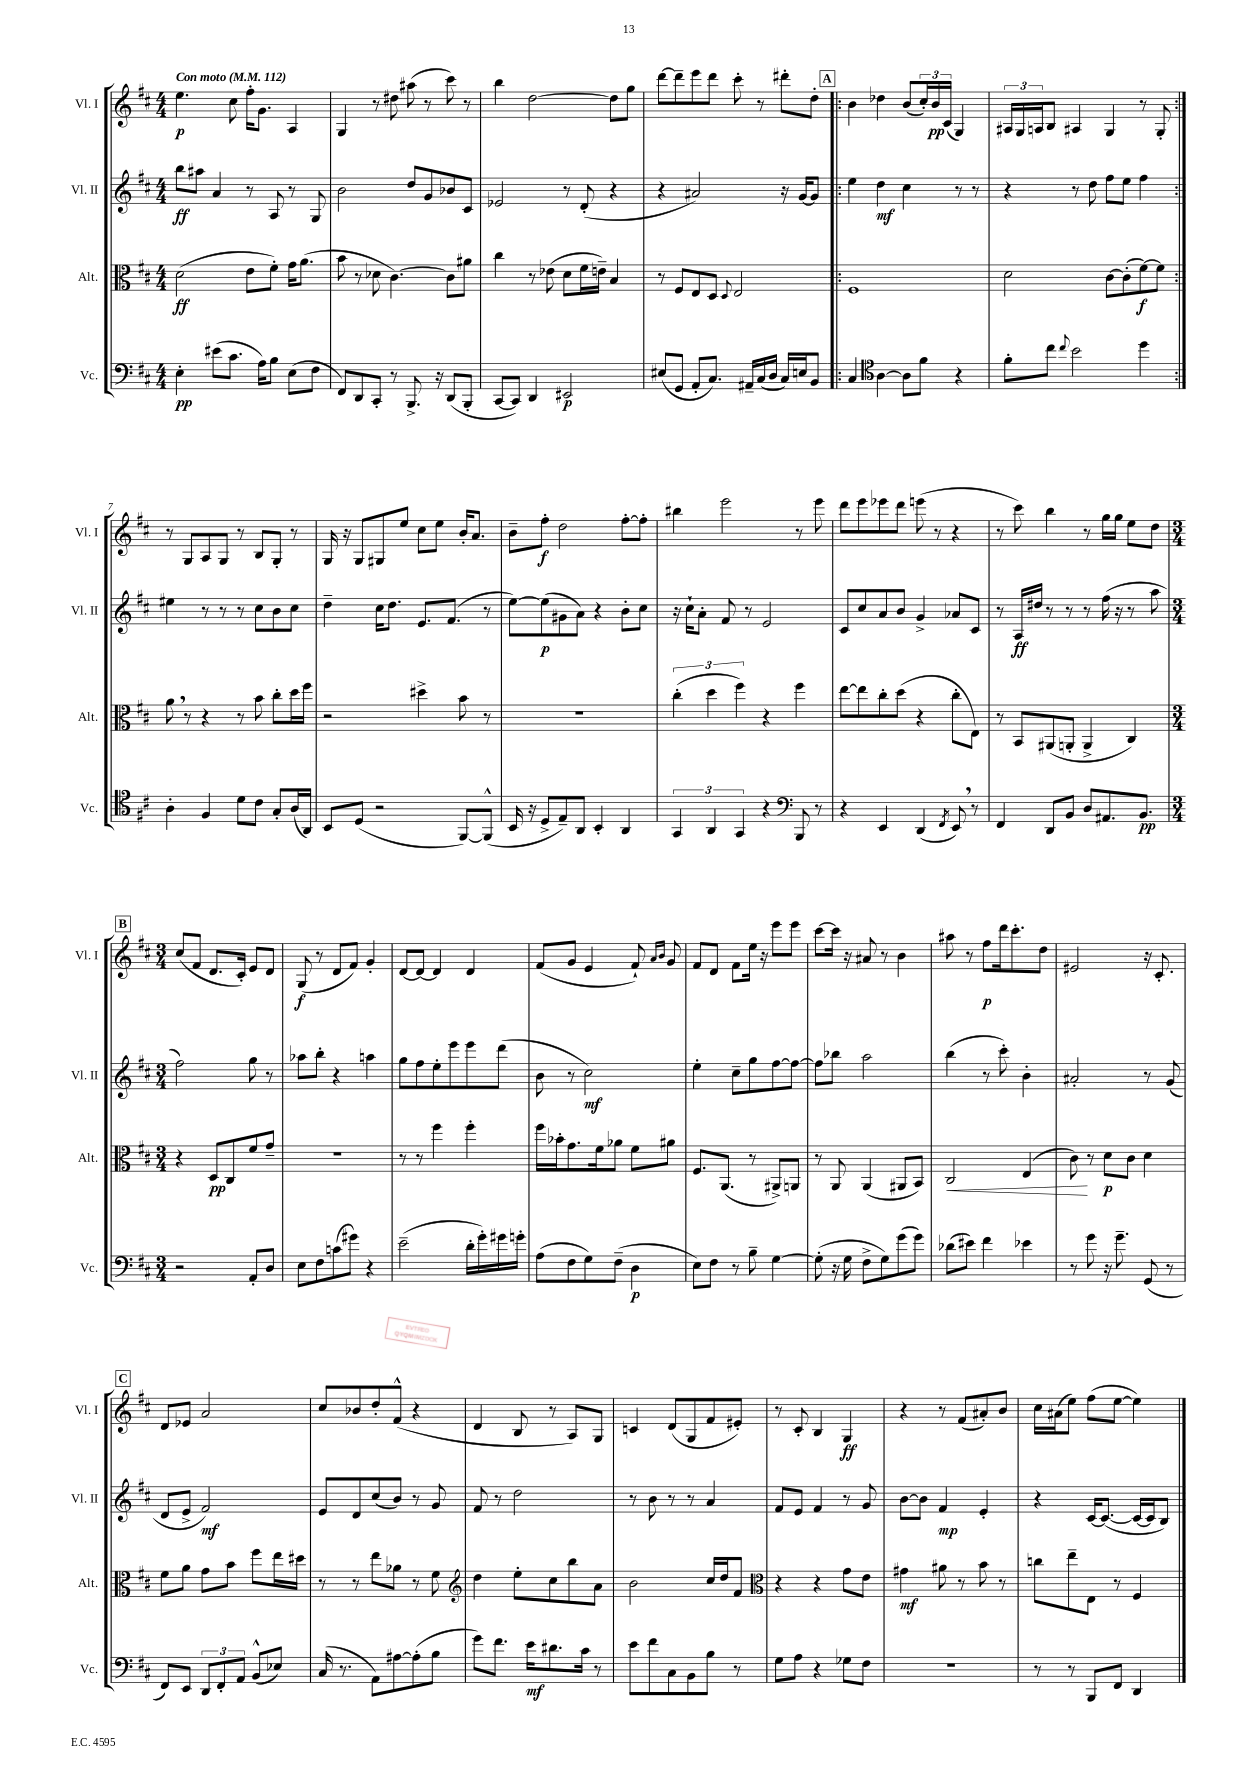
<<
\new StaffGroup <<
\new Staff = "s0" \with { instrumentName = "Vl. I" shortInstrumentName = "Vl. I" } {
    \clef treble \key d \major \numericTimeSignature \time 4/4 \tempo "Con moto" 4 = 112
    e''4.\p cis''8 fis''16-. g'8. a4 |
    g4 r8 dis''8 ais''8( r8 cis'''8) r8 |
    b''4 d''2~ d''8 g''8 |
    d'''8~ d'''8-- e'''8 d'''8 cis'''8-. r8 dis'''8-. d''8-. |
    \repeat volta 2 { \mark \markup { \box "A" } b'4 des''4 b'8( \tuplet 3/2 { cis''16-.) b'16\pp cis'16( } g4) |
    \tuplet 3/2 { ais16 g16 a16 } b8 ais4 g4 r8 g8-. | }
    r8 g8 a8 g8 r8 b8 g8-. r8 |
    g16 r16 g8 gis8 e''8 cis''8 e''8 b'16-. a'8. |
    b'8-- fis''8-.\f d''2 fis''8~-. fis''8-. |
    bis''4 e'''2 r8 e'''8 |
    d'''8 e'''8 ees'''8 d'''8 e'''8( r8 r4 |
    r8 cis'''8) b''4 r8 g''16 g''16 e''8 d''8 |
    \mark \markup { \box "B" } \numericTimeSignature \time 3/4 cis''8( fis'8 d'8. cis'16-.) e'8 d'8 |
    g8\f( r8 d'8 fis'8) g'4-. |
    d'8~ d'8~ d'4 d'4 |
    fis'8( g'8 e'4 fis'8-!) \grace { a'16 b'16 } g'8 |
    fis'8 d'8 fis'8 e''16 r16 e'''8 e'''8 |
    cis'''8~ cis'''16 r16 ais'8 r8 b'4 |
    ais''8 r8 fis''8\p d'''16 cis'''8.-. d''8 |
    eis'2 r16 cis'8.-. |
    \mark \markup { \box "C" } d'8 ees'8 a'2 |
    cis''8 bes'8 d''8-. fis'8-^( r4 |
    d'4 b8 r8 a8) g8 |
    c'4 d'8( g8 fis'8 eis'8-.) |
    r8 cis'8-. b4 g4\ff |
    r4 r8 fis'8( ais'8-.) b'8 |
    cis''16 ais'16( e''8) fis''8( e''8~ e''4) \bar "|." |
}
\new Staff = "s1" \with { instrumentName = "Vl. II" shortInstrumentName = "Vl. II" } {
    \clef treble \key d \major \numericTimeSignature \time 4/4
    b''8\ff ais''8 a'4 r8 a8 r8 g8 |
    b'2 d''8 g'8 bes'8 cis'8 |
    ees'2 r8 d'8-.( r4 |
    r4 ais'2) r16 g'16~ g'8 |
    \repeat volta 2 { \mark \markup { \box "A" } e''4 d''4\mf cis''4 r8 r8 |
    r4 r8 d''8 fis''8 e''8 fis''4 | }
    eis''4 r8 r8 r8 cis''8 b'8 cis''8 |
    d''4-- cis''16 d''8. e'8. fis'8.( r8 |
    e''8~) e''8\p( gis'8 a'8) r4 b'8-. cis''8 |
    r16 cis''16-! a'8-. fis'8 r8 e'2 |
    cis'8 cis''8 a'8 b'8 g'4-> aes'8 cis'8 |
    r8 a16\ff dis''16 r8 r8 r8 fis''16( r16 r8 a''8 |
    \mark \markup { \box "B" } \numericTimeSignature \time 3/4 fis''2) g''8 r8 |
    aes''8 b''8-. r4 a''4 |
    g''8 fis''8 e''8-. e'''8 e'''8 d'''8( |
    b'8 r8 cis''2\mf) |
    e''4-. cis''8-- g''8 fis''8~ fis''8~ |
    fis''8 bes''8 a''2 |
    b''4( r8 cis'''8-.) b'4-. |
    ais'2-. r8 g'8( |
    \mark \markup { \box "C" } d'8 e'8-> fis'2\mf) |
    e'8 d'8 cis''8( b'8) r8 g'8 |
    fis'8 r8 d''2 |
    r8 b'8 r8 r8 a'4 |
    fis'8 e'8 fis'4 r8 g'8 |
    b'8~ b'8 fis'4\mp e'4-. |
    r4 cis'16~ cis'8.~( cis'16~ cis'16 b8) \bar "|." |
}
\new Staff = "s2" \with { instrumentName = "Alt." shortInstrumentName = "Alt." } {
    \clef alto \key d \major \numericTimeSignature \time 4/4
    d'2\ff( e'8 fis'8-.) g'16 a'8.( |
    b'8 r8 des'8 cis'4.~) cis'8 ais'8 |
    cis''4 r8 ees'8( d'8 fis'16 e'16--) b4 |
    r8 fis8 e8 d8 \appoggiatura { d8 } e2 |
    \repeat volta 2 { \mark \markup { \box "A" } fis1 |
    d'2 cis'8~ cis'8-.( fis'8~\f) fis'8 | }
    a'8 \breathe r8 r4 r8 b'8 cis''8-. d''16 fis''16 |
    r2 dis''4-> b'8 r8 |
    R1 |
    \tuplet 3/2 { cis''4-.( d''4 fis''4) } r4 fis''4 |
    e''8~ e''8 cis''8-. d''8( r4 cis''8-. e8) |
    r8 b,8 ais,8( a,8-. a,4-> cis4) |
    \mark \markup { \box "B" } \numericTimeSignature \time 3/4 r4 d8\pp cis8 fis'8 g'8-- |
    R2. |
    r8 r8 fis''4 fis''4-. |
    fis''16 bes'16-. g'8. fis'16 aes'8 fis'8 ais'8 |
    fis8. a,8.( r8 ais,8->) a,8 |
    r8 a,8 a,4( ais,8 b,8) |
    cis2\< e4( |
    cis'8\!) r8 d'8\p cis'8 d'4 |
    \mark \markup { \box "C" } fis'8 a'8 g'8 b'8 fis''8 e''16 dis''16 |
    r8 r8 e''8 aes'8 r8 fis'8 |
    \clef treble d''4 e''8-. cis''8 b''8 a'8 |
    b'2 cis''16 d''16 fis'8 |
    \clef alto r4 r4 g'8 e'8 |
    gis'4\mf ais'8 r8 b'8 r8 |
    c''8 e''8-- e8 r8 fis4 \bar "|." |
}
\new Staff = "s3" \with { instrumentName = "Vc." shortInstrumentName = "Vc." } {
    \clef bass \key d \major \numericTimeSignature \time 4/4
    e4-.\pp eis'8( cis'8. a16) b8 e8( fis8 |
    fis,8) d,8 cis,8-. r8 b,,8.-> r16 d,8( b,,8-. |
    cis,8~ cis,8) d,4 eis,2\p |
    eis8( g,8 a,8-. cis8.) ais,16-- cis16( d16 cis16) e16 b,8 |
    \repeat volta 2 { \mark \markup { \box "A" } cis4 \clef tenor a4~ a8 fis'8 r4 |
    fis'8-. cis''8 \appoggiatura { cis''8 } b'2 d''4 | }
    a4-. fis4 d'8 cis'8 g8-. a16( a,16) |
    b,8 d8( r2 fis,8~) fis,8-^( |
    b,16 r16 d8-> e8--) a,8 b,4-. a,4 |
    \tuplet 3/2 { g,4 a,4 g,4 } r4 \clef bass b,,8 r8 |
    r4 e,4 d,4( \acciaccatura { fis,8 } e,8) \breathe r8 |
    fis,4 d,8 b,8 d8 ais,8. b,8.\pp |
    \mark \markup { \box "B" } \numericTimeSignature \time 3/4 r2 a,8-. d8 |
    e8 fis8 c'8( gis'8) r4 |
    e'2--( d'16-. g'16-.) gis'16 g'16-. |
    a8( fis8 g8) fis8--( d4\p |
    e8) fis8 r8 b8-- g4~ |
    g8-.( r16 g16 fis8-> g8) g'8( g'8) |
    des'8( eis'8) fis'4 ees'4 |
    r8 g'8 r16 g'8.-- g,8( r8 |
    \mark \markup { \box "C" } fis,8) e,8 \tuplet 3/2 { d,8 fis,8-. a,8 } b,8-^( ees8) |
    cis16( r8. a,8) ais8~ ais8-.( b8 |
    g'8) fis'8. e'16\mf dis'8. cis'16 r8 |
    e'8 fis'8 cis8 b,8 b8 r8 |
    g8 a8 r4 ges8 fis8 |
    R2. |
    r8 r8 b,,8 fis,8 d,4 \bar "|." |
}
>>
>>
